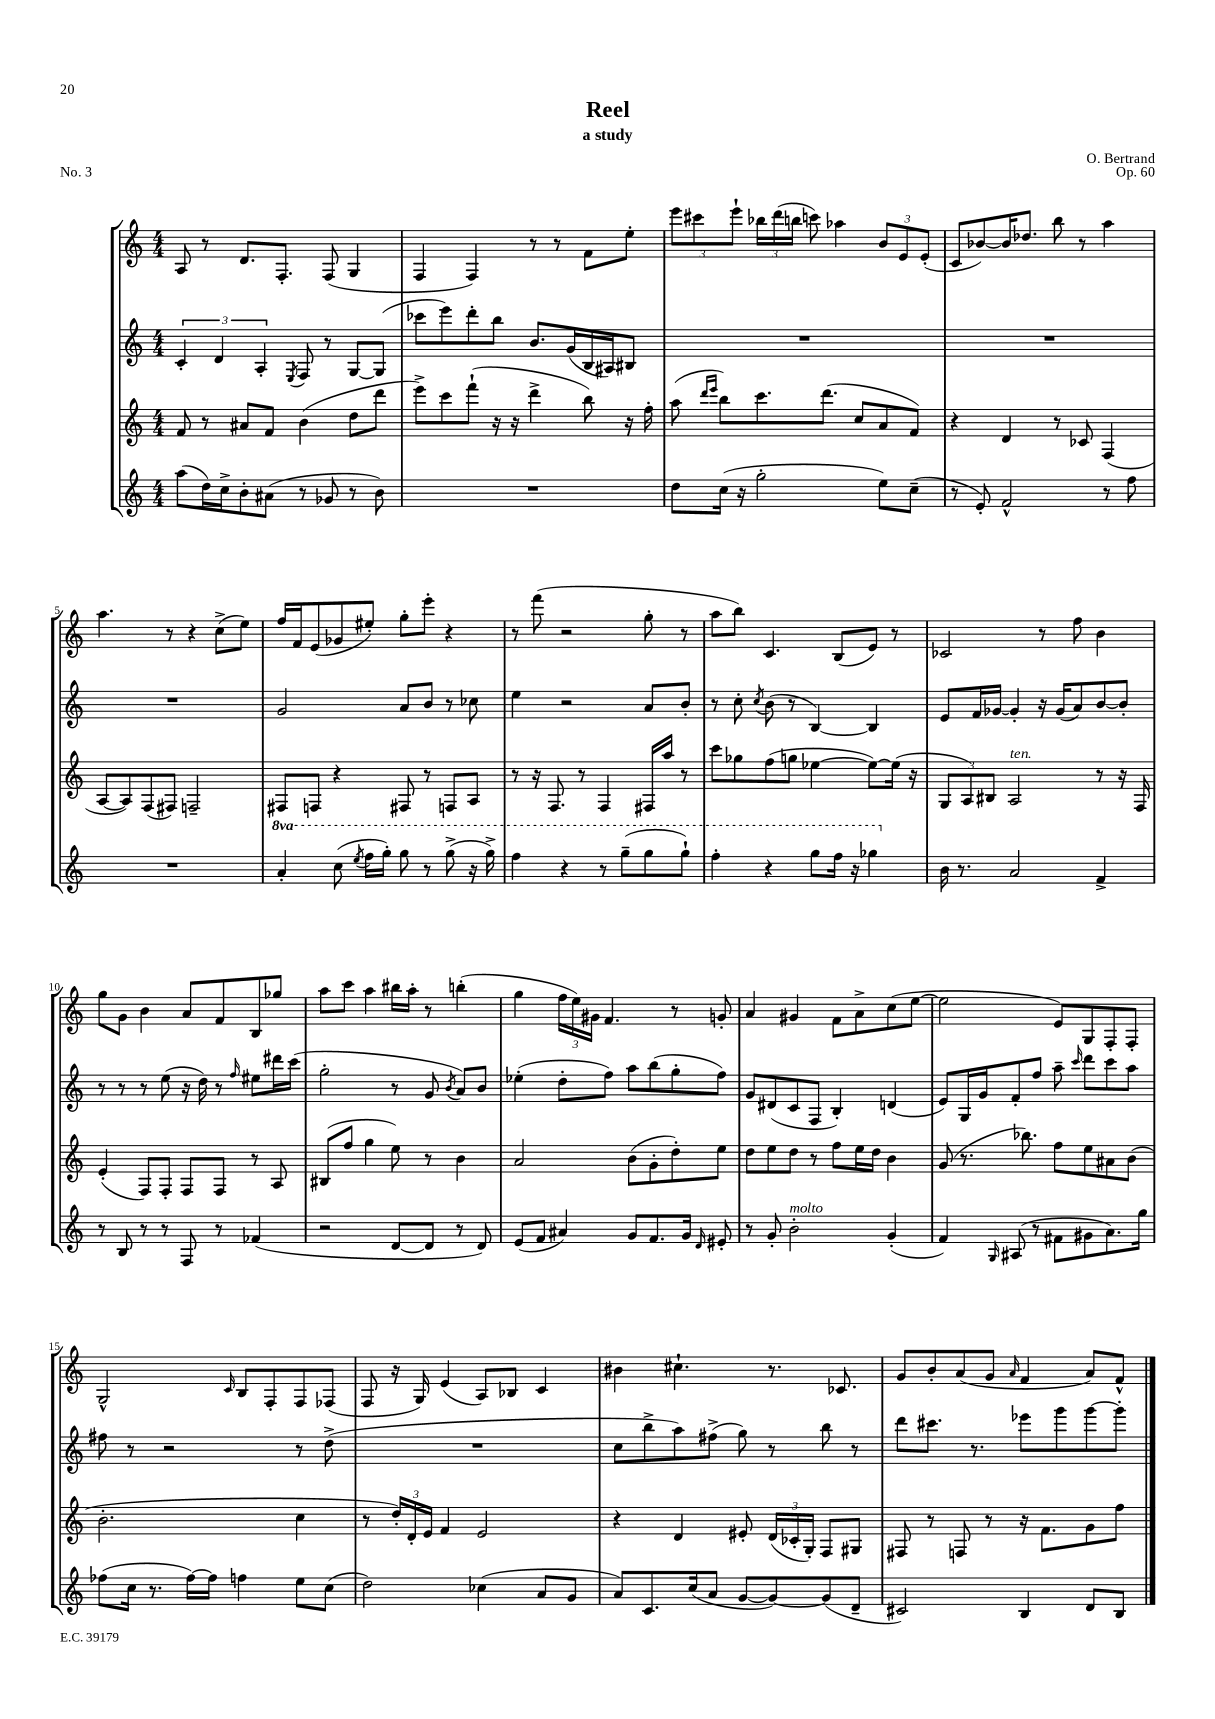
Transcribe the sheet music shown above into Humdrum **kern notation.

**kern	**kern	**kern	**kern
*part4	*part3	*part2	*part1
*staff4	*staff3	*staff2	*staff1
*clefG2	*clefG2	*clefG2	*clefG2
*k[]	*k[]	*k[]	*k[]
*M4/4	*M4/4	*M4/4	*M4/4
=1	=1	=1	=1
(8aa\L	8f/	6c'/	8A/
16dd\L)	8r	.	8r
.	.	6d/	.
16cc^\J	.	.	.
8b'\	8a#X/L	.	8.d/L
.	.	6A'/	.
(8a#X\J	8f/J	.	.
.	.	.	8.F'/J
.	.	8qE/	.
8r	(4b\	8F/	.
8g-X/	.	8r	(8F/
8r	8dd\L	[8G/L	4G/
8b\)	8ddd\J	(8G/J]	.
=2	=2	=2	=2
1r	8eee^\L)	8ccc-X\L	4F/
.	8ccc\	8eee\)	.
.	(8fff`\J	8ddd'\	4F/)
.	16r	8bb\J	.
.	16r	.	.
.	4ddd^\	8.b/L	8r
.	.	.	8r
.	.	(16g/L	.
.	8bb\)	16B/	8f\L
.	.	16A#X/J)	.
.	16r	8B#X/J	8ee'\J
.	16ff'\	.	.
=3	=3	=3	=3
8dd\L	(8aa\	1r	12eee\L
.	.	.	12ccc#X\
.	16qqddd/LL	.	.
.	16qqeee/JJ	.	.
(16cc\Jk	8bb\L)	.	.
.	.	.	12eee`\J
16r	.	.	.
2gg'\	8.ccc\	.	24bb-X\LL
.	.	.	(24ddd\
.	.	.	24bbn\JJ
.	.	.	8cccn\)
.	(8.ddd\J	.	.
.	.	.	4aa-X\
.	8cc/L	.	.
8ee\L)	8a/	.	12b/L
.	.	.	12e/
(8cc~\J	8f/J)	.	.
.	.	.	(12e'/J
=4	=4	=4	=4
8r	4r	1r	8c/L
8e'/)	.	.	[8b-X/)
2f^^/	4d/	.	16b-/K]
.	.	.	8.dd-X/J
.	8r	.	8bb\
.	8c-X/	.	8r
8r	(4F/	.	4aa\
8ff\	.	.	.
!!LO:LB:g=z
=5	=5	=5	=5
1r	[8A/L	1r	4.aa\
.	8A/])	.	.
.	(8F/	.	.
.	8F#X/J)	.	8r
.	2Fn~/	.	4r
.	.	.	(8cc^\L
.	.	.	8ee\J)
=6	=6	=6	=6
*8va	*	*	*
4aa'/	8F#X/L	2g/	16ff/LL
.	.	.	16f/J
.	8Fn/J	.	(8e/
(8ccc\	4r	.	8g-X/
8qeee/	.	.	.
16fff\LL	.	.	8ee#X'/J)
16ggg'\JJ)	.	.	.
8ggg\	8F#X/	8a/L	8gg'\L
8r	8r	8b/J	8eee'\J
(8ggg^\	8Fn/L	8r	4r
16r	8A/J	8cc-X\	.
16ggg^\)	.	.	.
=7	=7	=7	=7
4fff\	8r	4ee\	8r
.	16r	.	(8fff\
.	8.F/	.	.
4r	.	2r	2r
.	8r	.	.
8r	4F/	.	.
(8ggg~\L	.	.	.
8ggg\	16F#X/LL	8a/L	8gg'\
.	16aa/JJ	.	.
8ggg`\J)	8r	8b'/J	8r
=8	=8	=8	=8
4fff'\	8ccc\L	8r	8aa\L
.	8gg-X\	8cc'\	8bb\J)
.	.	8qcc/	.
4r	(8ff\	(8b\	4.c/
.	8ggn\J	8r	.
8ggg\L	[4ee-X\	[4B/)	.
16fff\Jk	.	.	(8B/L
16r	.	.	.
4ggg-X\	8ee-\L_)	4B/]	8e/J)
.	(16ee-\Jk]	.	8r
.	16r	.	.
=9	=9	=9	=9
*X8va	*	*	*
16b\	12G/L	8e/L	2c-X/
8.r	.	.	.
.	12A/)	.	.
.	.	16f/L	.
.	12B#X/J	.	.
.	.	[16g-X/JJ	.
!	!LO:TX:a:i:t=ten.	!	!
2a/	2A/	4g-'/]	.
.	.	16r	8r
.	.	(16g-/KL	.
.	.	8a/)	8ff\
4f^/	8r	[8b/	4b\
.	16r	8b'/J]	.
.	16F/	.	.
!!LO:LB:g=z
=10	=10	=10	=10
8r	(4e'/	8r	8gg\L
8B/	.	8r	8g\J
8r	8F/L)	8r	4b\
8r	8F'/J	(8ee\	.
8F/	8F/L	16r	8a/L
.	.	16dd\)	.
8r	8F/J	8r	8f/
.	.	16qqff/	.
(4f-X/	8r	8ee#X\L	8B/
.	8A/	16ddd#X\L	8gg-X/J
.	.	(16ccc\JJ	.
=11	=11	=11	=11
2r	(8B#X/L	2gg'\	8aa\L
.	8ff/J	.	8ccc\J
.	4gg\	.	4aa\
[8d/L	8ee\)	8r	16bb#X\LL
.	.	.	16aa'\JJ
8d/J]	8r	8g/	8r
.	.	8qb/	.
8r	4b\	8a/L)	(4bbn'\
8d/)	.	8b/J	.
=12	=12	=12	=12
(8e/L	2a/	(4ee-X'\	4gg\
8f/J	.	.	.
4a#X/)	.	8dd'\L	24ff\LL
.	.	.	24ee\)
.	.	.	24g#X\JJ
.	.	8ff\J)	4.f/
8g/L	(8b\L	8aa\L	.
8.f/	8g'\	(8bb\	.
.	8dd'\)	8gg'\	8r
16g/Jk	.	.	.
16qqd/	.	.	.
8e#X'/	8ee\J	8ff\J)	8gn'/
=13	=13	=13	=13
8r	8dd\L	8g/L	4a/
8g'/	8ee\	(8d#X/	.
!LO:TX:a:i:t=molto	!	!	!
2b'\	8dd\J	8c/	4g#X/
.	8r	8F/J	.
.	8ff\L	4B'/)	8f\L
.	16ee\L	.	8a^\
.	16dd\JJ	.	.
(4g'/	4b\	(4dn/	(8cc\
.	.	.	[8ee\J
=14	=14	=14	=14
4f/)	(8g/	8e/L)	2ee\]
.	8.r	16G/L	.
.	.	16g/J	.
16qqG/	.	.	.
(8A#X/	.	8f'/	.
.	8.bb-X\)	.	.
8r	.	8ff/J	.
8f#X\L	8ff\L	8aa~\	8e/L)
.	.	16qqccc/	.
8g#X\	8ee\	8ddd\L	8G/
8.a\)	8a#X\	8ccc\	8F'/
.	(8b\J	8aa\J	8F'/J
16gg\Jk	.	.	.
!!LO:LB:g=z
=15	=15	=15	=15
(8ff-X\L	2.b'\	8ff#X\	2G^^/
16cc\Jk	.	8r	.
8.r	.	.	.
.	.	2r	.
[16ff-\LL)	.	.	.
16ff-\JJ]	.	.	.
.	.	.	16qqc/
4ffn\	.	.	8B/L
.	.	.	8F'/
8ee\L	4cc\	8r	8F/
(8cc\J	.	(8dd^\	(8F-X/J
=16	=16	=16	=16
2dd\)	8r	1r	8F/
.	24dd'/LL)	.	16r
.	24d'/	.	.
.	.	.	16G/)
.	24e/JJ	.	.
.	4f/	.	(4e/
(4cc-X\	2e/	.	8A/L)
.	.	.	8B-X/J
8a/L	.	.	4c/
8g/J	.	.	.
=17	=17	=17	=17
8a/L)	4r	8cc\L	4b#X\
8.c/	.	8bb^\	.
.	4d/	8aa\)	4.cc#X`\
(16cc/k	.	.	.
8a/J	.	(8ff#X^\J	.
[8g/L	8e#X'/	8gg\)	.
8g/_)	(24d/LL	8r	8.r
.	24c-X'/	.	.
.	24G'/JJ)	.	.
(8g/]	8F/L	8bb\	.
.	.	.	8.c-X/
8d~/J	8G#X/J	8r	.
=18	=18	=18	=18
2c#X/)	8F#X/	8ddd\L	8g/L
.	8r	8.ccc#X\J	8b'/
.	8Fn/	.	(8a/
.	.	8.r	.
.	8r	.	8g/J
.	.	.	16qqa/
4B/	16r	8eee-X\L	4f/
.	8.f\L	.	.
.	.	8ggg\	.
8d/L	8g\	[8ggg\	8a/L)
8B/J	8ff\J	8ggg'\J]	8f^^/J
==	==	==	==
*-	*-	*-	*-
